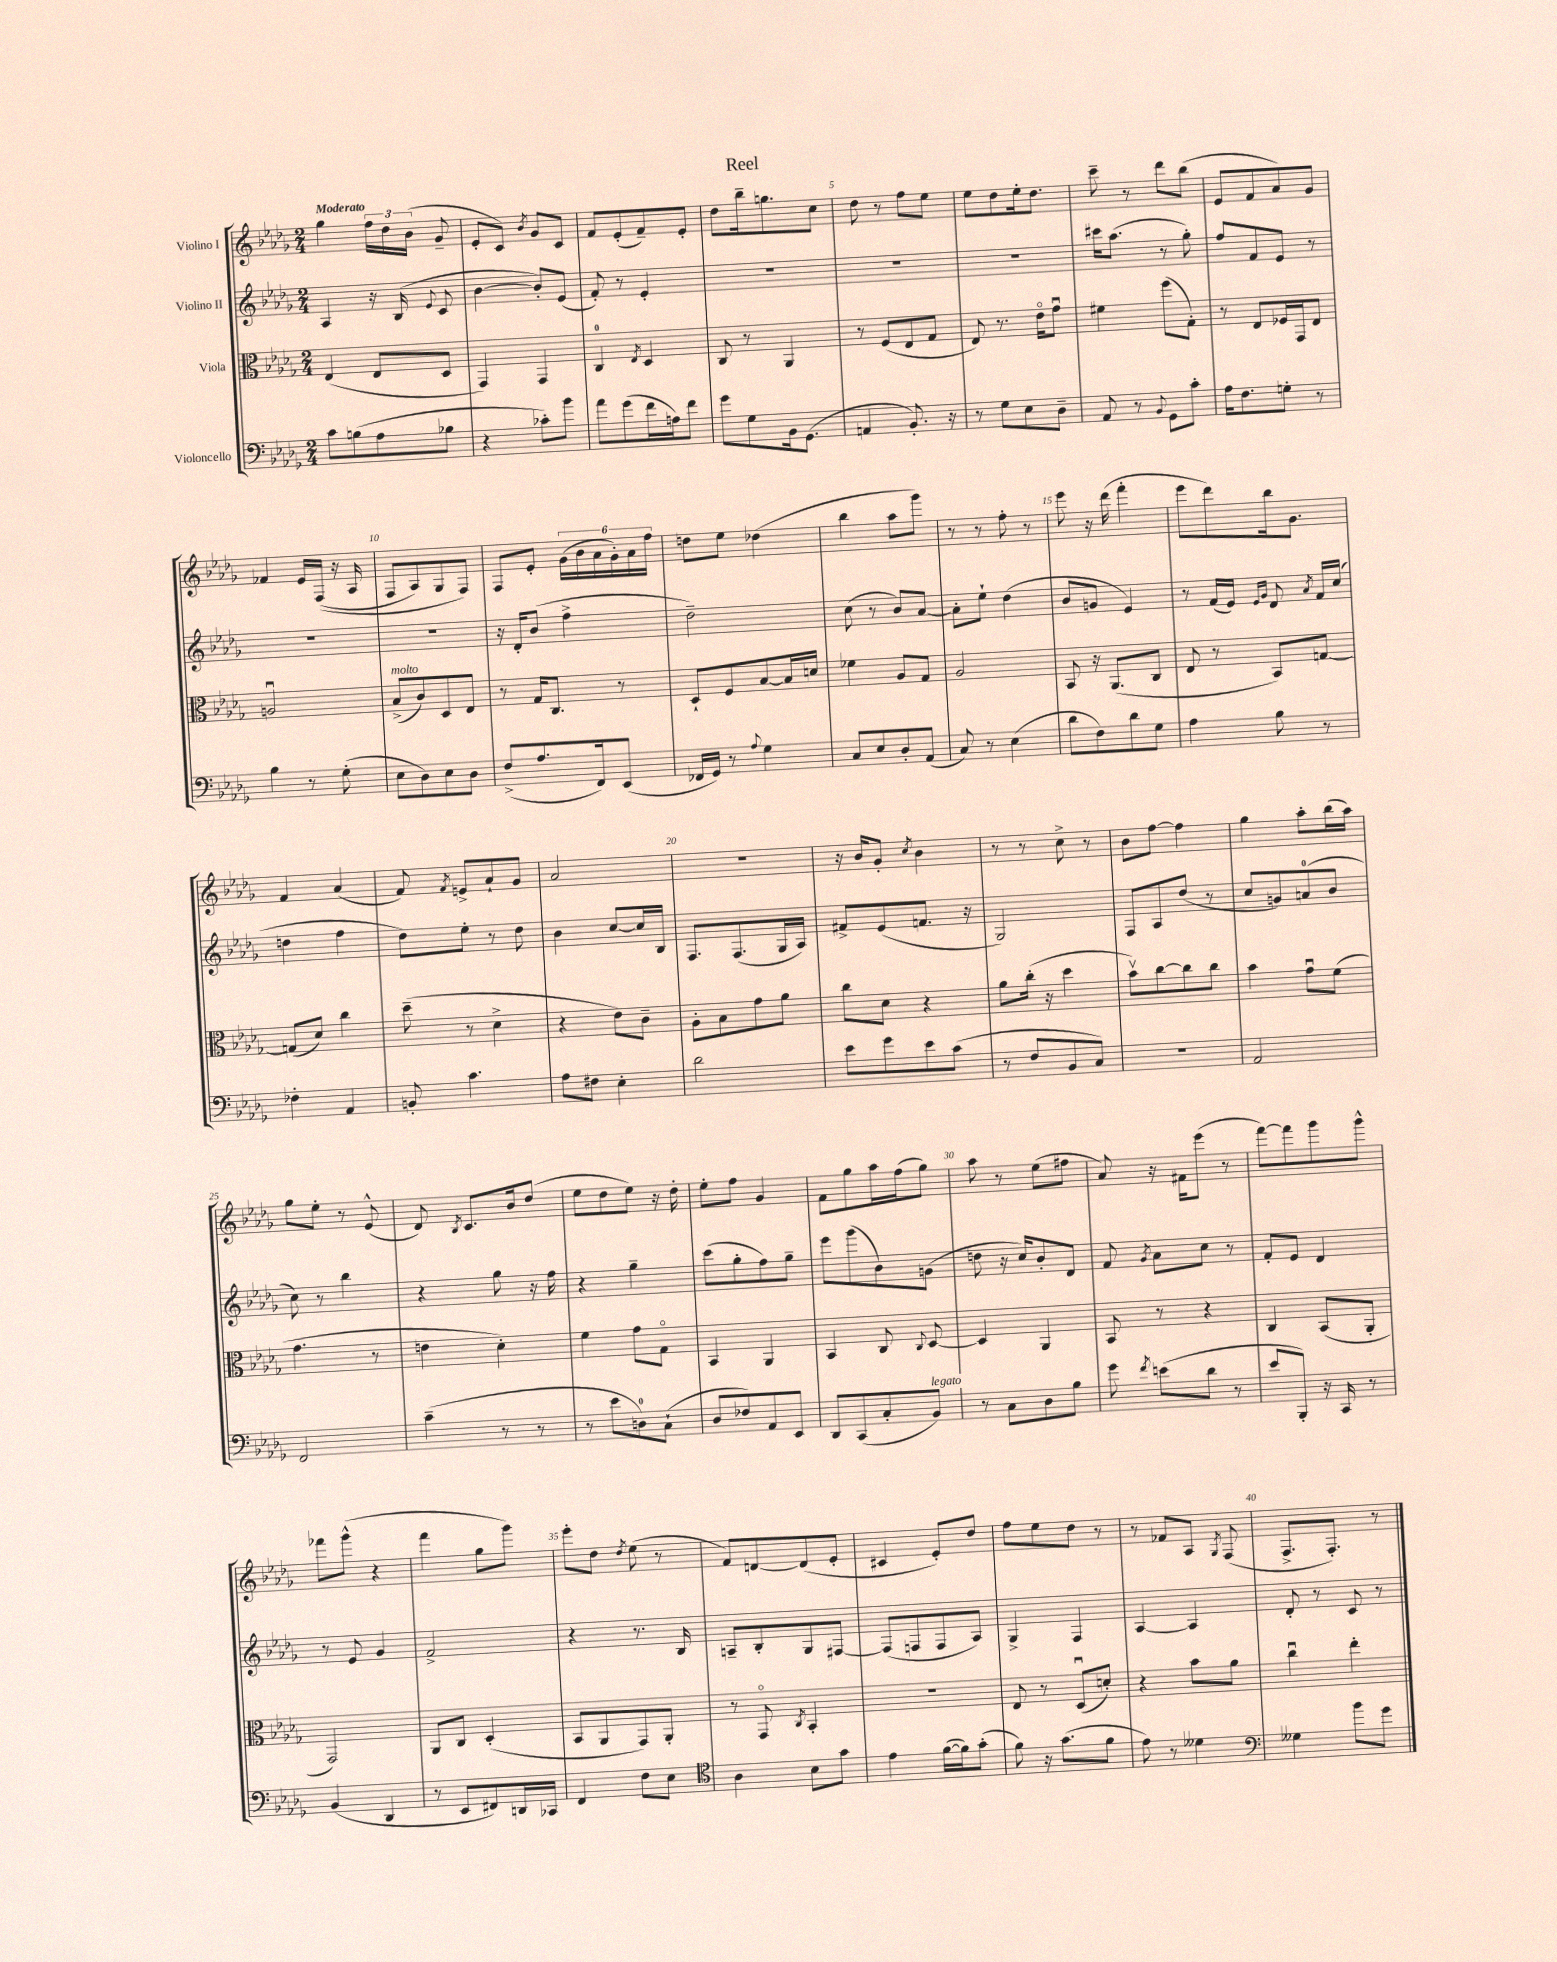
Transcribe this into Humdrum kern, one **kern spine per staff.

**kern	**kern	**kern	**kern
*staff4	*staff3	*staff2	*staff1
*clefF4	*clefC3	*clefG2	*clefG2
*k[b-e-a-d-g-]	*k[b-e-a-d-g-]	*k[b-e-a-d-g-]	*k[b-e-a-d-g-]
*M2/4	*M2/4	*M2/4	*M2/4
8c	(4E-	4A-	4gg-
(8B	.	.	.
8A-	8E-	16r	24ff
.	.	.	24dd-
.	.	(16B-	.
.	.	.	(24b-
.	.	8qqe-	.
8B-	8D-	8c	8g-~
=	=	=	=
4r	4GG-)	[4b-	8e-'
.	.	.	8c)
.	.	.	8qb-
8c-')	4GG-	8b-'])	8g-
8b-	.	(8e-	8c
=	=	=	=
8a-	4C	8f')	8f
(8g-	.	8r	(8e-'
.	8qE-	.	.
16f	4D-	4e-'	8f~)
16A)	.	.	.
8f	.	.	8e-'
=	=	=	=
8g-	8C	2r	8dd-
8G-	8r	.	16bb-~
.	.	.	8.gg
16BB-	4AA-	.	.
(8.GG-	.	.	.
.	.	.	8cc
=	=	=	=
4AA	8r	2r	8dd-
.	(8F	.	8r
8.BB-')	8E-	.	8ff
.	8G-	.	8ee-
16r	.	.	.
=	=	=	=
8r	8E-)	2r	8ee-
8G-	8.r	.	8dd-
8E-	.	.	16ee-'
.	16e-o	.	8.dd-
8D-~	8g-u	.	.
=	=	=	=
8AA-	4f#	16ccc#	8ccc~
.	.	(8.aa-	.
8r	.	.	8r
8qqBB-	.	.	.
8GG-	(8ff	8r	8ddd-
8c'	8G-')	8gg-')	(8bb-
=	=	=	=
16A-	8r	8ff	8e-
8.F	.	.	.
.	8E-	8f	8f
8G'	16F-	8e-	8a-)
.	16GG-	.	.
8r	8E-	8r	8g-
=	=	=	=
4B-	2Au	2r	4f-
8r	.	.	16e-
.	.	.	&((16F
(8G-'	.	.	16r
.	.	.	16A-
=	=	=	=
8E-	(8B-^	2r	8F
8D-)	8c)	.	8A-)
8E-	8D-	.	8G-
8D-	8E-	.	8F&)
=	=	=	=
(8F^	8r	16r	8F
.	.	16d-'	.
8.A-	16G-	(8b-	8e-'
.	8.C	.	.
.	.	4ff^	(24g-
.	.	.	24b-
16FF)	.	.	.
.	.	.	24a-
(8EE-	8r	.	24g-')
.	.	.	24a-
.	.	.	24ff
=	=	=	=
16FF-	8D-`	2dd-~)	8dd
16GG-)	.	.	.
8r	8F	.	8ee-
8qqA-	.	.	.
4G-	[8B-	.	(4dd-
.	16B-]	.	.
.	16d	.	.
=	=	=	=
8C	4f-	(8cc	4bb-
8E-	.	8r	.
8D-'	8A-	8b-)	8aa-
(8AA-	8G-	[8a-	8ggg-)
=	=	=	=
8C)	2A-	8a-']	8r
8r	.	8ee-`	8r
(4E-	.	(4dd-	8ff'
.	.	.	8r
=	=	=	=
8d-	8BB-	8b-	8eee-
8F)	16r	8g	16r
.	(8.AA-	.	(16ddd-
8d-	.	4e-)	4fff'
8G-	8C	.	.
=	=	=	=
4A-	8E-	8r	8eee-
.	8r	(16f	8ddd-)
.	.	16e-)	.
.	.	16qqe-	.
.	.	16qqg-	.
8B-	8BB-)	8d-	16bb-
.	.	.	8.g-
.	.	8qa-	.
8r	[8G	16f	.
.	.	(16cc	.
=	=	=	=
4F-'	(8G]	4dd	4f
.	8d-)	.	.
4AA-	4cc	4ff	(4a-
=	=	=	=
8BB'	(8dd-~	8dd-)	8f)
.	.	.	8qf
4.c	8r	8ee-'	8e^
.	4d-^	8r	8a-`
.	.	8dd-	8g-
=	=	=	=
8A-	4r	4b-	2a-
8F#	.	.	.
4E-'	8e-)	[8cc	.
.	8c~	16cc]	.
.	.	16B-	.
=	=	=	=
2d-	8A-'	8.F	2r
.	8B-	.	.
.	.	(8.F	.
.	8g-	.	.
.	8a-	16G-	.
.	.	16A-)	.
=	=	=	=
8e-	8cc	8f#^	16r
.	.	.	16b-
8g-	8d-	(8e-	8g-'
.	.	.	8qcc
8e-	4r	8.f	4b-
(8c	.	.	.
.	.	16r	.
=	=	=	=
8r	8a-	2G-)	8r
8F	(16cc'	.	8r
.	16r	.	.
8BB-	4dd-	.	8cc^
8C)	.	.	8r
=	=	=	=
2r	8b-v)	8F	8b-
.	[8cc	8A-	[8ff
.	8cc]	(8dd-	4ff]
.	8cc	8r	.
=	=	=	=
2AA-	4b-	8cc	4gg-
.	.	8g)	.
.	8g-u	(8a	8aa-'
.	(8f	8b-	(16bb-
.	.	.	16aa-)
=	=	=	=
2FF	4.g-	8cc)	8gg-
.	.	8r	8ee-'
.	.	4bb-	8r
.	8r	.	(8e-^^
=	=	=	=
(4c~	4e	4r	8d-)
.	.	.	8qB-
.	.	.	8.c
8r	4d-')	8gg-	.
.	.	.	16b-
8r	.	16r	(8dd-
.	.	16ff	.
=	=	=	=
8r	4f	4r	8ee-
8e-	.	.	8dd-
8D)	8g-	4gg-~	8ee-)
(8C`	8G-o	.	16r
.	.	.	16dd-'
=	=	=	=
8D-	4BB-	(8ccc	8ee-'
8F-)	.	8gg-'	8ff
8AA-	4AA-	8ff)	4g-
8EE-	.	8gg-~	.
=	=	=	=
8DD-	4BB-	8eee-	8f
(8CC	.	(8ggg-	8gg-
8C'	8C	8b-)	16aa-
.	.	.	(16ff
.	8qqC	.	.
8BB-)	[8D-	(8g	8gg-)
=	=	=	=
8r	4D-]	8dd	8aa-
8C	.	16r	8r
.	.	16cc)	.
8D-	4AA-	8b-'	(8ee-
8B-	.	8d-	8ff#
=	=	=	=
8g-	8BB-	8f	8a-)
8qf	.	8qg-	.
(8e	8r	8a-	16r
.	.	.	16f#
8d-	4r	8cc	(8eee-
8r	.	8r	8r
=	=	=	=
8e-	4C	8f'	[8fff)
8BBB-')	.	8e-	8fff]
16r	(8BB-	4d-	8ggg-
16CC	.	.	.
8r	8AA-'	.	8ggg-^^
=	=	=	=
(4BB-	2GG-)	8r	8fff-
.	.	8e-	(8ggg-^^
4DD-	.	4g-	4r
=	=	=	=
8r	8AA-	2f^	4fff
8EE-	8C	.	.
8FF#)	(4D-'	.	8gg-
16DD	.	.	8ggg-)
16CC-	.	.	.
=	=	=	=
4FF	8BB-	4r	8eee-'
.	8AA-	.	8dd-
.	.	.	8qdd-
8F	8GG-)	8.r	(8ee-
8E-	8AA-'	.	8r
.	.	16B-	.
=	=	=	=
*clefC4	*	*	*
4A-	8r	8A~	8f)
.	8GG-o	8B-'	[8d
.	8qC	.	.
8B-	4BB-'	8G-	(8d]
8g-	.	[8F#	8e-'
=	=	=	=
4e-	2r	(8F#]	4c#
.	.	8F	.
([16f	.	8F	8e-')
16f])	.	.	.
(8g-'	.	8A-)	8dd-
=	=	=	=
8f)	8E-	4G-^	8ff
16r	8r	.	8ee-
(8.g-	.	.	.
.	(8D-u	4F	8dd-
8f	8d')	.	8r
=	=	=	=
8e-)	4r	[4A-	8r
8r	.	.	8f-
4d--	8b-	4A-]	8A-
.	.	.	8qG-
.	8a-	.	(8F
=	=	=	=
*clefF4	*	*	*
4G--	4ccu	8d-'	8.F^
.	.	8r	.
.	.	.	8.F')
8b-	4ee-'	8c	.
8g-	.	8r	8r
==	==	==	==
*-	*-	*-	*-
